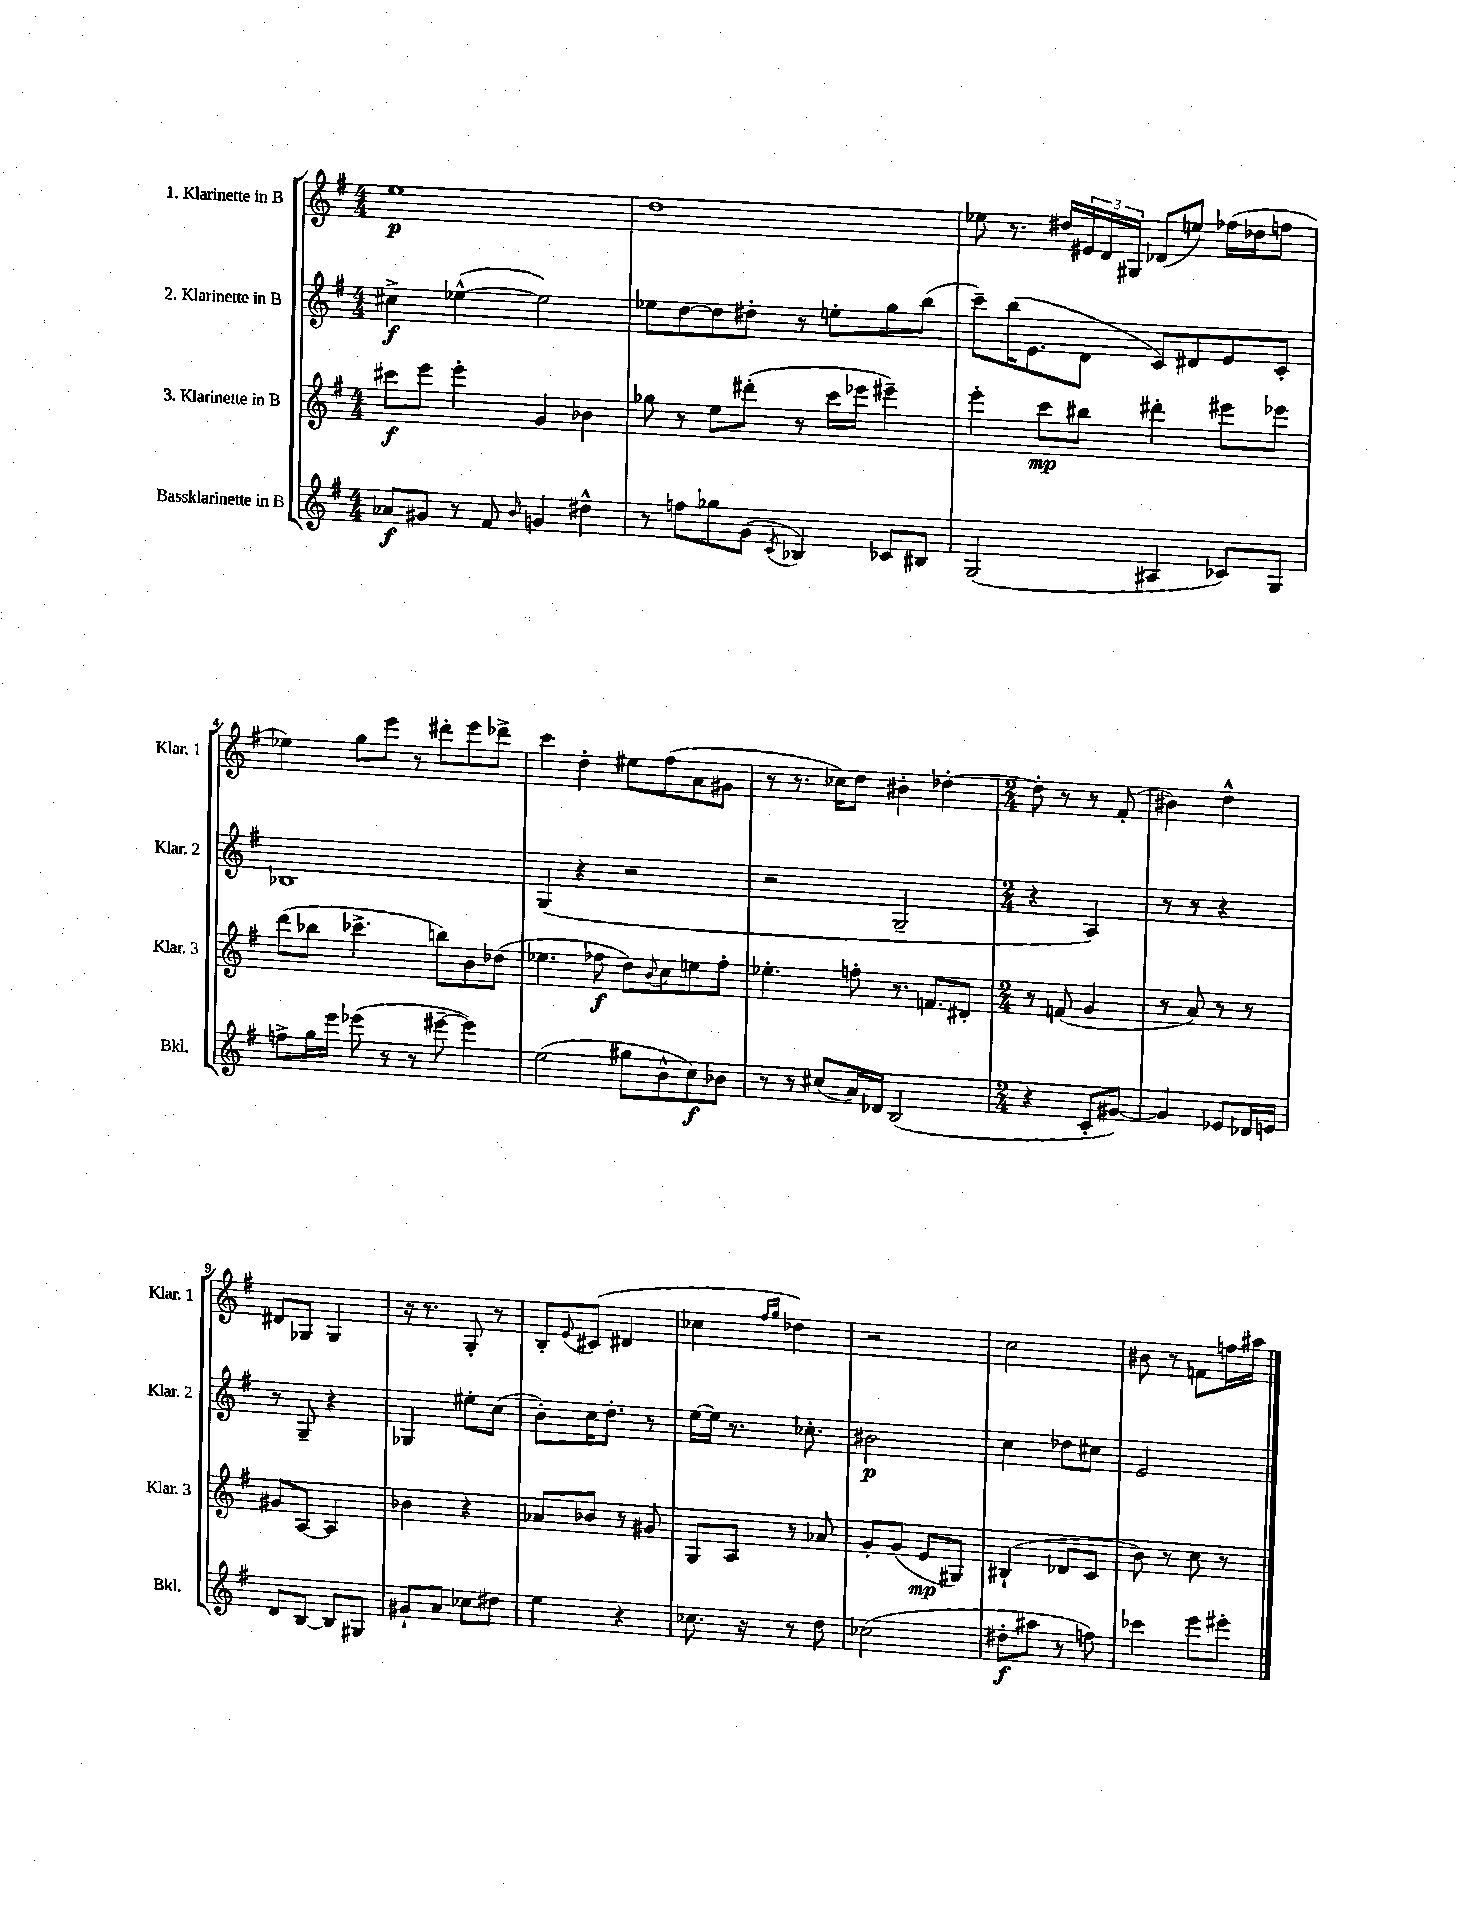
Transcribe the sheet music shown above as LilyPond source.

<<
\new StaffGroup <<
\new Staff = "s0" \with { instrumentName = "1. Klarinette in B" shortInstrumentName = "Klar. 1" } {
    \clef treble \key g \major \numericTimeSignature \time 4/4
    e''1\p |
    d''1 |
    ees''8 r8. dis''16 \tuplet 3/2 { eis'16 d'16 gis16 } des'8( e''8) fes''16( des''16 f''8 |
    ees''4) g''8 e'''8 r8 dis'''8-. e'''8 des'''8-> |
    c'''4 d''4-. eis''8 fis''8( a'8 gis'8 |
    r8 r8. ces''16) d''8 bis'4-. des''4~-. |
    \numericTimeSignature \time 2/4 des''8-. r8 r8 fis'8-.( |
    bis'4) d''4-^ |
    dis'8 ges8 ges4 |
    r16 r8. g8-. r8 |
    b8-. \appoggiatura { e'8 } cis'8( dis'4 |
    ces''4 \grace { fis''16 g''16 } des''4) |
    r2 |
    c''2 |
    bis'8 r8 f'8 f''16 ais''16 \bar "|." |
}
\new Staff = "s1" \with { instrumentName = "2. Klarinette in B" shortInstrumentName = "Klar. 2" } {
    \clef treble \key g \major \numericTimeSignature \time 4/4
    cis''4->\f ees''4~-^( ees''2) |
    ees''8 d''8~ d''8 dis''8-. r8 e''8-. g''8 b''8( |
    c'''8--) b''16( e'8. d'8 c'8) dis'8 e'8 c'8-. |
    bes1 |
    g4( r4 r2 |
    r2 g2-- |
    \numericTimeSignature \time 2/4 r4 a4) |
    r8 r8 r4 |
    r8 g8-- r4 |
    ges4 eis''8-. c''8( |
    b'8-.) c''16 d''8.-. r8 |
    e''16~ e''16 r8. ces''8.-. |
    bis'2\p |
    c''4 des''8 cis''8 |
    e'2 \bar "|." |
}
\new Staff = "s2" \with { instrumentName = "3. Klarinette in B" shortInstrumentName = "Klar. 3" } {
    \clef treble \key g \major \numericTimeSignature \time 4/4
    cis'''8\f e'''8 e'''4-. g'4 bes'4 |
    ges''8 r8 e''8 dis'''8-.( r8 c'''16 ees'''16 eis'''4--) |
    e'''4-. c'''8\mp bis''8 dis'''4-. eis'''8 ees'''8 |
    d'''8( bes''8 ces'''4.-> b''8) b'8 des''8( |
    ees''4. fes''8\f d''8) \appoggiatura { b'8 } c''8 e''8 fes''8-. |
    ees''4.-. f''8-. r8. f'8. dis'8-. |
    \numericTimeSignature \time 2/4 r8 f'8( g'4 |
    r8 a'8) r8 r8 |
    gis'8 a8~ a4 |
    bes'4 r4 |
    aes'8 bes'8 r8 gis'8 |
    g8 a8 r8 aes'8 |
    g'8-. g'8( e'8\mp gis8) |
    bis4-!( des'8 c'8 |
    b'8) r8 c''8 r8 \bar "|." |
}
\new Staff = "s3" \with { instrumentName = "Bassklarinette in B" shortInstrumentName = "Bkl." } {
    \clef treble \key g \major \numericTimeSignature \time 4/4
    aes'8\f gis'8 r8 fis'8 \grace { b'16 } g'4 dis''4-^ |
    r8 f''8 ges''8 g'8( \acciaccatura { c'8 } bes4) ces'8 bis8 |
    g2( ais4 ces'8) g8 |
    f''8-> g''16 e'''16 ees'''8( r8 r8 eis'''8~-- eis'''4) |
    e''2( gis''8 b'8-^ c''8\f) bes'8 |
    r8 r8 cis''8( a'16) des'16 b2( |
    \numericTimeSignature \time 2/4 r4 c'8-. gis'8~) |
    gis'4 ees'8 des'16 e'16 |
    d'8 b8~ b8 gis8 |
    gis'8-! a'8 ces''8 dis''8 |
    e''4 r4 |
    ces''8. r16 r8 d''8 |
    ces''2( |
    dis''8-.\f ais''8 r8 f''8) |
    ces'''4 e'''8 eis'''8-. \bar "|." |
}
>>
>>
